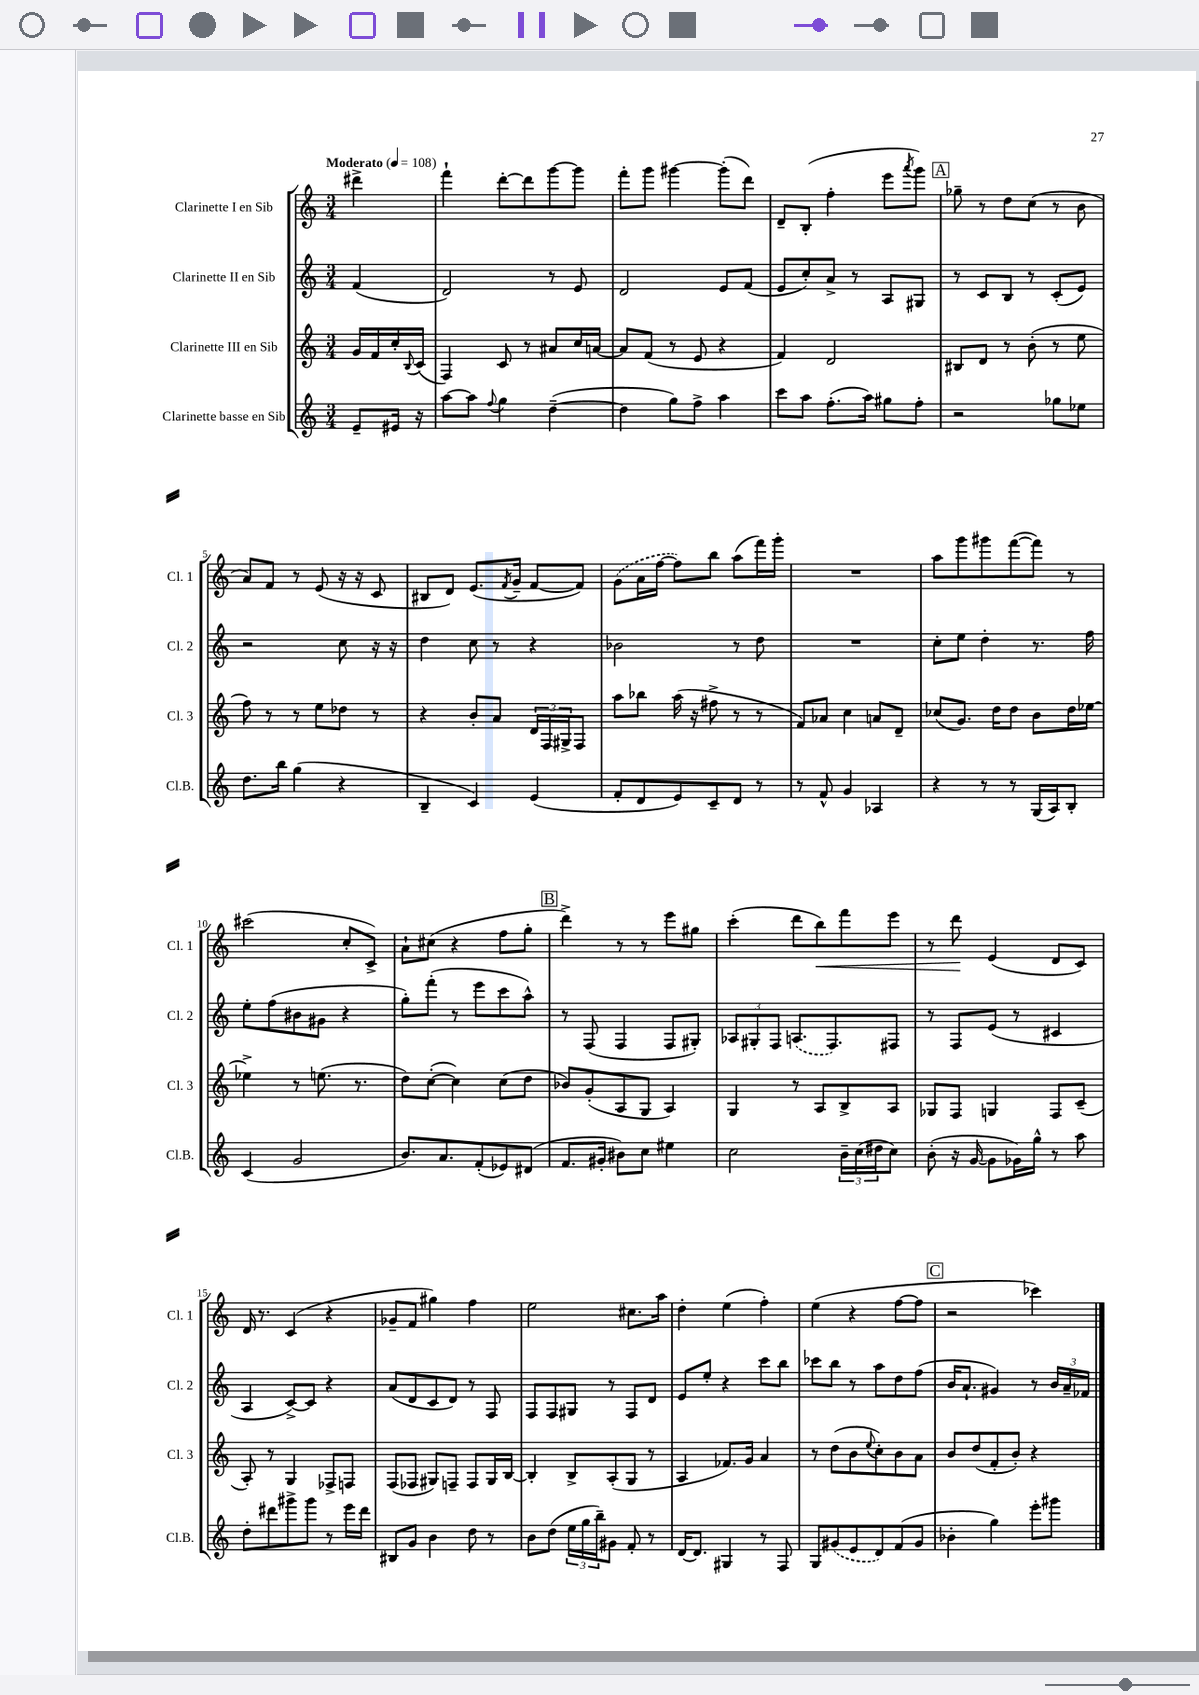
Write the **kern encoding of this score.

**kern	**kern	**kern	**kern
*staff4	*staff3	*staff2	*staff1
*clefG2	*clefG2	*clefG2	*clefG2
*k[]	*k[]	*k[]	*k[]
*M3/4	*M3/4	*M3/4	*M3/4
*MM108	*MM108	*MM108	*MM108
8e~/L	16g/LL	(4f/	4ddd#^\
.	16f/	.	.
16e#/Jk	16cc'/	.	.
.	8qqB/	.	.
16r	(16c/JJ	.	.
=	=	=	=
[8aa\L	4F/)	2d/)	4fff`\
8aa\]J	.	.	.
8qqff/	.	.	.
4gg\	8c/	.	[8ddd'\L
.	8r	.	8ddd\]
([4dd~\	8a#/L	8r	[8ggg\
.	16cc/L	8e/	8ggg\]J
.	[16a/JJ	.	.
=	=	=	=
4dd\]	8a/]L	2d/	8fff'\L
.	(8f/J	.	8ggg\J
8gg\L)	8r	.	[4ggg#\
8ff^\J	8e/	.	.
4aa\	4r	8e/L	(8ggg#'\]L
.	.	(8f/J	8ddd\J)
=	=	=	=
8ccc\L	4f/)	8e/L	8d~/L
8aa\J	.	8cc'/)	(8B'/J
(8.ff'\L	2d/	8a^/J	4ff'\
.	.	8r	.
16aa\Jk)	.	.	.
8gg#\L	.	8A/L	8eee\L
.	.	.	8qaaa/
8ff'\J	.	8G#/J	8ggg\J)
=	=	=	=
2r	8B#/L	8r	8gg-~\
.	8d/J	8c/L	8r
.	8r	8B/J	8dd\L
.	(8b'\	8r	(8cc\J
8gg-\L	8r	(8c'/L	8r
8ee-\J	8ee\	8e/J)	8b\
=	=	=	=
8.dd\L	8ff\)	2r	8a/L)
.	8r	.	8f/J
16bb\Jk	.	.	.
(4gg\	8r	.	8r
.	8ee\L	.	(8e/
4r	8dd-\J	8cc\	16r
.	.	.	16r
.	8r	16r	8c/
.	.	16r	.
=	=	=	=
4B~/	4r	4dd\	8B#/L
.	.	.	8d/J)
4c/)	8b'/L	8cc\	(8.e/L
.	8a/J	8r	.
.	.	.	8qf/
.	.	.	16g~/Jk
(4e/	24d/LL	4r	[8f/L
.	24F/	.	.
.	24G#^/J	.	.
.	8F/J	.	8f/]J)
=	=	=	=
8f'/L	8aa\L	2b-\	(8g\L
8d/	8bb-\J	.	16a\L
.	.	.	[16ff\JJ
8e/)	(16aa\	.	8ff\]L)
.	16r	.	.
8c~/	8ff#^\	.	8bb\J
8d/J	8r	8r	(8aa\L
8r	8r	8dd\	16fff\L)
.	.	.	16ggg'\JJ
=	=	=	=
8r	8f/L)	2.r	2.r
8f^^/	8a-/J	.	.
4g/	4cc\	.	.
4A-/	8a/L	.	.
.	8d~/J	.	.
=	=	=	=
4r	(8cc-/L	8cc'\L	8aa\L
.	8.g/J)	8ee\J	8ggg\
8r	.	4dd'\	8ggg#\
.	16dd\LK	.	.
8r	8dd\J	.	([8fff\
(16G/LL	8b\L	8.r	8fff\]J)
16A/J)	.	.	.
8B'/J	16dd\L	.	8r
.	[16ee-\JJ	16ff\	.
=	=	=	=
(4c/	4ee-^\]	8ee'\L	(2ccc#\
.	.	(8ff\	.
2g/	8r	8b#\	.
.	(8.ee\	8g#\J	.
.	.	4r	8cc'/L
.	8.r	.	.
.	.	.	8c^/J)
=	=	=	=
8.b/L)	8dd\L)	8gg'\L)	8a`\L
.	([8cc'\J	(8fff'\J	(8cc#\J
8.a/	.	.	.
.	4cc\])	8r	4r
(8f'/	.	8eee\L	.
8e-/)	(8cc\L	8ccc\	8ff\L
(8d#/J	8dd\J	8aa^^\J)	8gg'\J
=	=	=	=
8.f/L	8b-/L)	8r	4ddd^\)
.	(8g'/	(8F/	.
16g#'/Jk	.	.	.
8b#\L)	8A/	4F/	8r
8cc\J	8G/J	.	8r
4ee#\	4A/)	8F/L	8eee\L
.	.	8G#'/J)	8gg#\J
=	=	=	=
2cc\	4G/	12A-/L	(4ccc'\
.	.	12G#'/	.
.	.	12F/J	.
.	8r	(8.A/L	8ddd\L
.	8A/L	.	8bb\)
.	.	8.F/)	.
24b~\LL	8B^/	.	8fff\
(24cc\	.	.	.
24dd#\J	.	.	.
8cc\J)	8A/J	8F#/J	8eee\J
=	=	=	=
(8b'\	8G-/L	8r	8r
16r	8F/J	8F/L	8ddd\
[16g/	.	.	.
8g\]L	4G/	(8e/J	(4e/
16g-\L)	.	8r	.
16gg^^\JJ	.	.	.
8r	8F/L	4c#/	8d/L
8aa\	(8c~/J	.	8c/J)
=	=	=	=
8dd'\L	8A'/)	4A/	16d/
.	.	.	8.r
8ddd#\	8r	.	.
8ggg#^\	4G/	[8c^/L)	(4c/
8ggg#\J	.	8c/]J	.
8r	8F-^/L	4r	4r
16eee\LL	8F/J	.	.
16ddd#\JJ	.	.	.
=	=	=	=
8B#/L	(8F/L	(8a/L	8g-~/L
8g/J	8F-/J	8d/	8f/J
4b\	8G#/L)	8c/	4gg#\)
.	8F~/J	8d/J)	.
8dd\	8F/L	8r	4ff\
8r	16G#/L	8F/	.
.	[16B/JJ	.	.
=	=	=	=
8b\L	4B'/]	8F/L	2ee\
(8dd\J	.	8F/	.
24ee\LL	8B^/L	8G#/J	.
24gg\	.	.	.
24bb~\J)	.	.	.
8g#\J	(8A'/	8r	.
8f'/	8G/J	8F/L	8.cc#\L
8r	8r	8d/J	.
.	.	.	16aa\Jk
=	=	=	=
[16d/LK	4A/	8e/L	4dd'\
8.d/]J	.	.	.
.	.	8ee'/J	.
4G#/	8.f-/L)	4r	(4ee\
.	16g/Jk	.	.
8r	4a/	8ccc\L	4ff'\)
8F/	.	8bb\J	.
=	=	=	=
8G/L	8r	8ccc-\L	(4ee\
(8g#/	(8dd\L	8bb\J	.
8e/	8b\	8r	4r
.	8qqee/	.	.
8d/)	8cc'\)	8aa\L	.
(8f/	8b\	8dd\	[8ff\L
8g#/J	8a\J	(8ff\J	8ff\]J
=	=	=	=
4b-'\	8b/L	16b/LK	2r
.	.	8.a`/J	.
.	(8dd/	.	.
4gg\)	8f'/	4g#/)	.
.	8b'/J)	.	.
8eee'\L	4r	8r	4ccc-\)
8ggg#\J	.	24b/LL	.
.	.	24a~/	.
.	.	24f-/JJ	.
==	==	==	==
*-	*-	*-	*-
